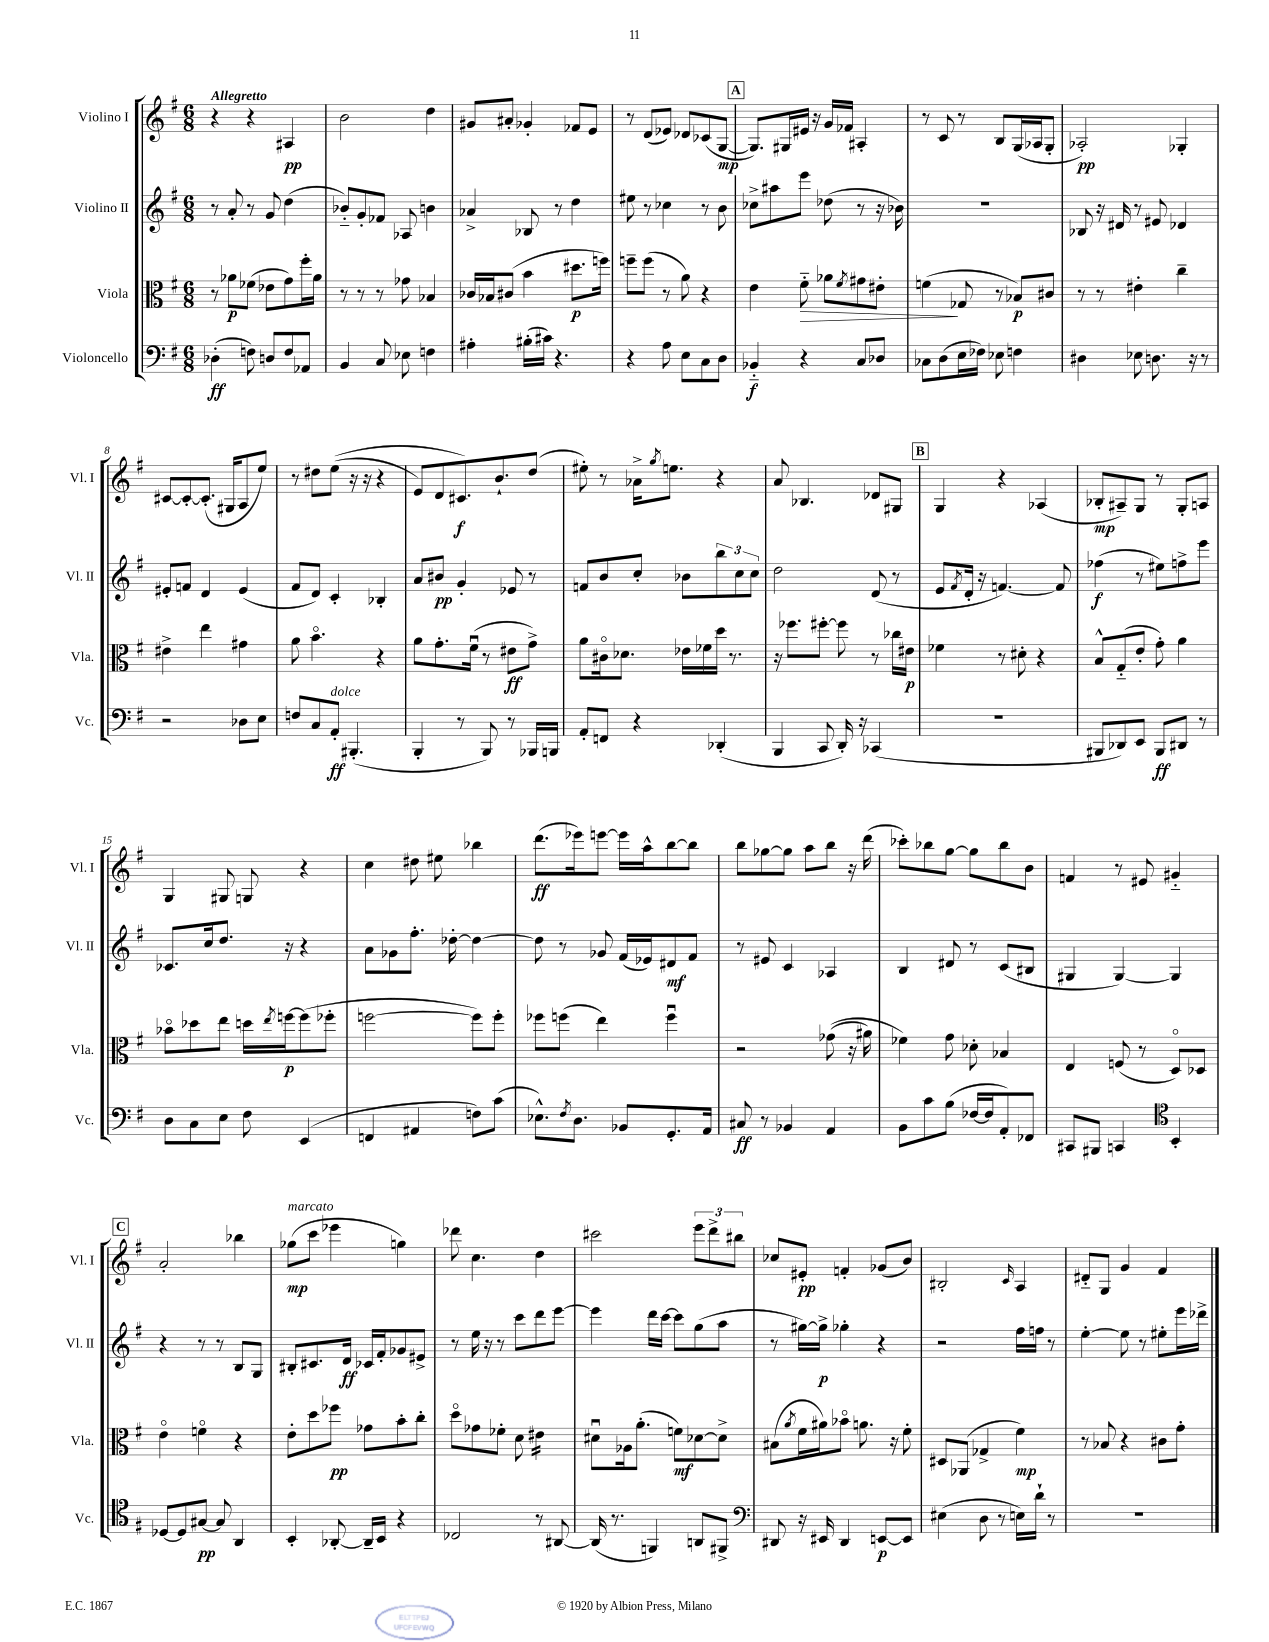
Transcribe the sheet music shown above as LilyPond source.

<<
\new StaffGroup <<
\new Staff = "s0" \with { instrumentName = "Violino I" shortInstrumentName = "Vl. I" } {
    \clef treble \key g \major \numericTimeSignature \time 6/8 \tempo "Allegretto"
    r4 r4 ais4\pp |
    b'2 d''4 |
    gis'8 ais'8-. ges'4-. fes'8 e'8 |
    r8 d'8( ees'8) des'8 ces'8( g8~\mp |
    \mark \markup { \box "A" } g8.) gis16 eis'16 r16 g'16 fes'16 ais4-. |
    r8 c'8 r8 b8 g16( aes16 g8-. |
    aes2-.\pp) ges4-. |
    cis'8~ cis'8~-. cis'8.-.( gis16 a8 e''8) |
    r8 dis''8 e''8(\( r16 r16 r4 |
    e'8) d'8 cis'8.\f\) b'8.-! d''8( |
    eis''8-.) r8 aes'16-> \acciaccatura { g''8 } e''8. r4 |
    a'8 bes4. des'8 gis8 |
    \mark \markup { \box "B" } g4 r4 aes4( |
    bes8-.\mp ais8--) g8 r8 g8-. a8 |
    g4 gis8 g8 r4 |
    c''4 dis''8 eis''8 bes''4 |
    d'''8.\ff( ees'''16) e'''8~ e'''16 a''16-^ b''8~ b''8 |
    b''8 ges''8~ ges''8 a''8 b''8 r16 d'''16( |
    ces'''8-.) bes''8 g''8~ g''8 bes''8 b'8 |
    f'4 r8 eis'8 gis'4-_ |
    \mark \markup { \box "C" } a'2-. bes''4 |
    ges''8\mp^\markup { \italic "marcato" }( c'''8 ees'''4 g''4) |
    des'''8 c''4. d''4 |
    cis'''2 \tuplet 3/2 { e'''8 d'''8-> bis''8 } |
    ces''8 eis'8-.\pp f'4-. ges'8( b'8) |
    bis2-. \grace { c'16 } a4 |
    dis'8-_ g8 g'4 fis'4 \bar "|." |
}
\new Staff = "s1" \with { instrumentName = "Violino II" shortInstrumentName = "Vl. II" } {
    \clef treble \key g \major \numericTimeSignature \time 6/8
    r8 a'8-. r8 g'8 d''4( |
    bes'8-_) g'8-. fes'8 aes8 b'4 |
    aes'4-> bes8 r8 d''4 |
    eis''8 r8 ces''4 r8 b'8 |
    \mark \markup { \box "A" } ces''8-> ais''8 e'''8 des''8( r8 r16 bes'16) |
    R2. |
    bes8 r16 dis'16 r8 eis'8 des'4 |
    eis'8-. f'8 d'4 eis'4( |
    fis'8 d'8) c'4-. bes4-. |
    a'8 bis'8\pp g'4-. ees'8 r8 |
    f'8 b'8 c''8-. bes'8 \tuplet 3/2 { b''8 c''8 c''8 } |
    d''2 d'8( r8 |
    \mark \markup { \box "B" } e'8 \acciaccatura { fis'8 } d'16-. r16 f'4.~) f'8 |
    fes''4\f( r8 eis''8) f''8-> e'''8 |
    ces'8. c''16 d''8. r16 r4 |
    a'8 ges'8 fis''8.-. des''16~-. des''4~ |
    des''8 r8 ges'8 fis'16( ees'16) dis'8\mf fis'8 |
    r8 eis'8 c'4 aes4 |
    b4 dis'8 r8 c'8( bis8 |
    gis4 gis4~) gis4 |
    \mark \markup { \box "C" } r4 r8 r8 b8 g8 |
    bis8-. cis'8. d'16\ff ces'16 fis'16-. ges'8 eis'8-> |
    r8 e''16 r16 r8 c'''8 d'''8 e'''8~ |
    e'''4 d'''16 c'''16~ c'''8 g''8( a''8 |
    r8 gis''16~) gis''16->\p ges''4-. r4 |
    r2 fis''16 f''16 r8 |
    e''4~-. e''8 r8 eis''8-. e'''16 des'''16-> \bar "|." |
}
\new Staff = "s2" \with { instrumentName = "Viola" shortInstrumentName = "Vla." } {
    \clef alto \key g \major \numericTimeSignature \time 6/8
    r8 aes'8\p fes'8( ees'8 g'8) fis''16-. aes'16 |
    r8 r8 r8 ges'8 bes4 |
    ces'16 bes16 cis'8( b'4 dis''8.\p f''16) |
    f''8-- f''8( r8 a'8) r4 |
    \mark \markup { \box "A" } e'4 fis'8-_\> aes'8 \acciaccatura { fis'8 } gis'8 eis'8-. |
    f'4\!( ges8 r8 bes8\p) cis'8 |
    r8 r8 eis'4-. c''4-- |
    eis'4-> e''4 gis'4 |
    a'8 b'4.\flageolet r4 |
    a'8 g'8.-. fis'16\downbow( r8 eis'8\ff g'8->) |
    a'8 cis'16\flageolet des'8. ees'16 fes'16 d''16 r8. |
    r16 fes''8. fis''8~-. fis''8 r8 ces''16 eis'16\p |
    \mark \markup { \box "B" } fes'4 r8 dis'8-. r4 |
    b8-^ g8-_( e'8-. g'8-.) a'4 |
    bes'8\flageolet des''8 e''8 d''16 \acciaccatura { e''8 } f''16~\p f''8( fes''8-. |
    f''2~ f''8) f''8-. |
    fes''8 f''8( e''4) f''4\downbow |
    r2 ges'8(\( r16 ais'16) |
    fes'4\) g'8 des'8-. bes4 |
    e4 f8( r8 d8\flageolet) des8 |
    \mark \markup { \box "C" } e'4\flageolet f'4\flageolet r4 |
    e'8-. d''8 fes''8\pp ges'8 b'8-. c''8-. |
    d''8\flageolet ges'8 fes'8-. d'8 eis'4:16 |
    dis'8\downbow aes16 a'8.-.( f'8\mf) des'8~ des'8-> |
    bis8( \acciaccatura { a'8 } fis'16 ais'16) bes'8\flageolet a'8. r16 fis'8-. |
    dis8 aes,8( ges4-> fis'4\mp) |
    r8 bes8 r4 cis'8 g'8-. \bar "|." |
}
\new Staff = "s3" \with { instrumentName = "Violoncello" shortInstrumentName = "Vc." } {
    \clef bass \key g \major \numericTimeSignature \time 6/8
    des4-.\ff( f8) d8 f8 aes,8 |
    b,4 c8 ees8 f4 |
    ais4-. bis16-.( cis'16) r4. |
    r4 a8 e8 c8 d8 |
    \mark \markup { \box "A" } bes,4-_\f r4 c8 des8 |
    ces8 d8( e16 fes16) ees8 f4 |
    dis4 ees8 d8. r16 r8 |
    r2 des8 e8 |
    f8 c8 a,8-.\ff^\markup { \italic "dolce" } bis,,4.-.( |
    b,,4-. r8 b,,8) r8 bes,,16 b,,16 |
    a,8-. f,8 r4 des,4-.( |
    b,,4 c,8 d,16-.) r16 ces,4( |
    \mark \markup { \box "B" } R2. |
    bis,,8 des,8) e,8 bis,,8\ff dis,8 r8 |
    d8 c8 e8 fis8 e,4( |
    f,4 ais,4 f8) c'8( |
    ees8.-^) \acciaccatura { fis8 } d8. bes,8 g,8.-. a,16 |
    cis8\ff r8 bes,4 a,4 |
    b,8 c'8 b8( fes16~ fes16 a,8-.) fes,8 |
    cis,8 bis,,8 c,4 \clef tenor b,4-. |
    \mark \markup { \box "C" } des8~ des8 gis8~\pp gis8 a,4 |
    b,4-. aes,8~-. aes,16-- b,16 r4 |
    ces2 r8 ais,8~ |
    ais,16( r8. f,4) a,8 fis,8-> |
    \clef bass dis,8 r16 eis,16 dis,4 e,8~\p e,8 |
    eis4( d8 r8 e16) d'16-! r8 |
    R2. \bar "|." |
}
>>
>>
